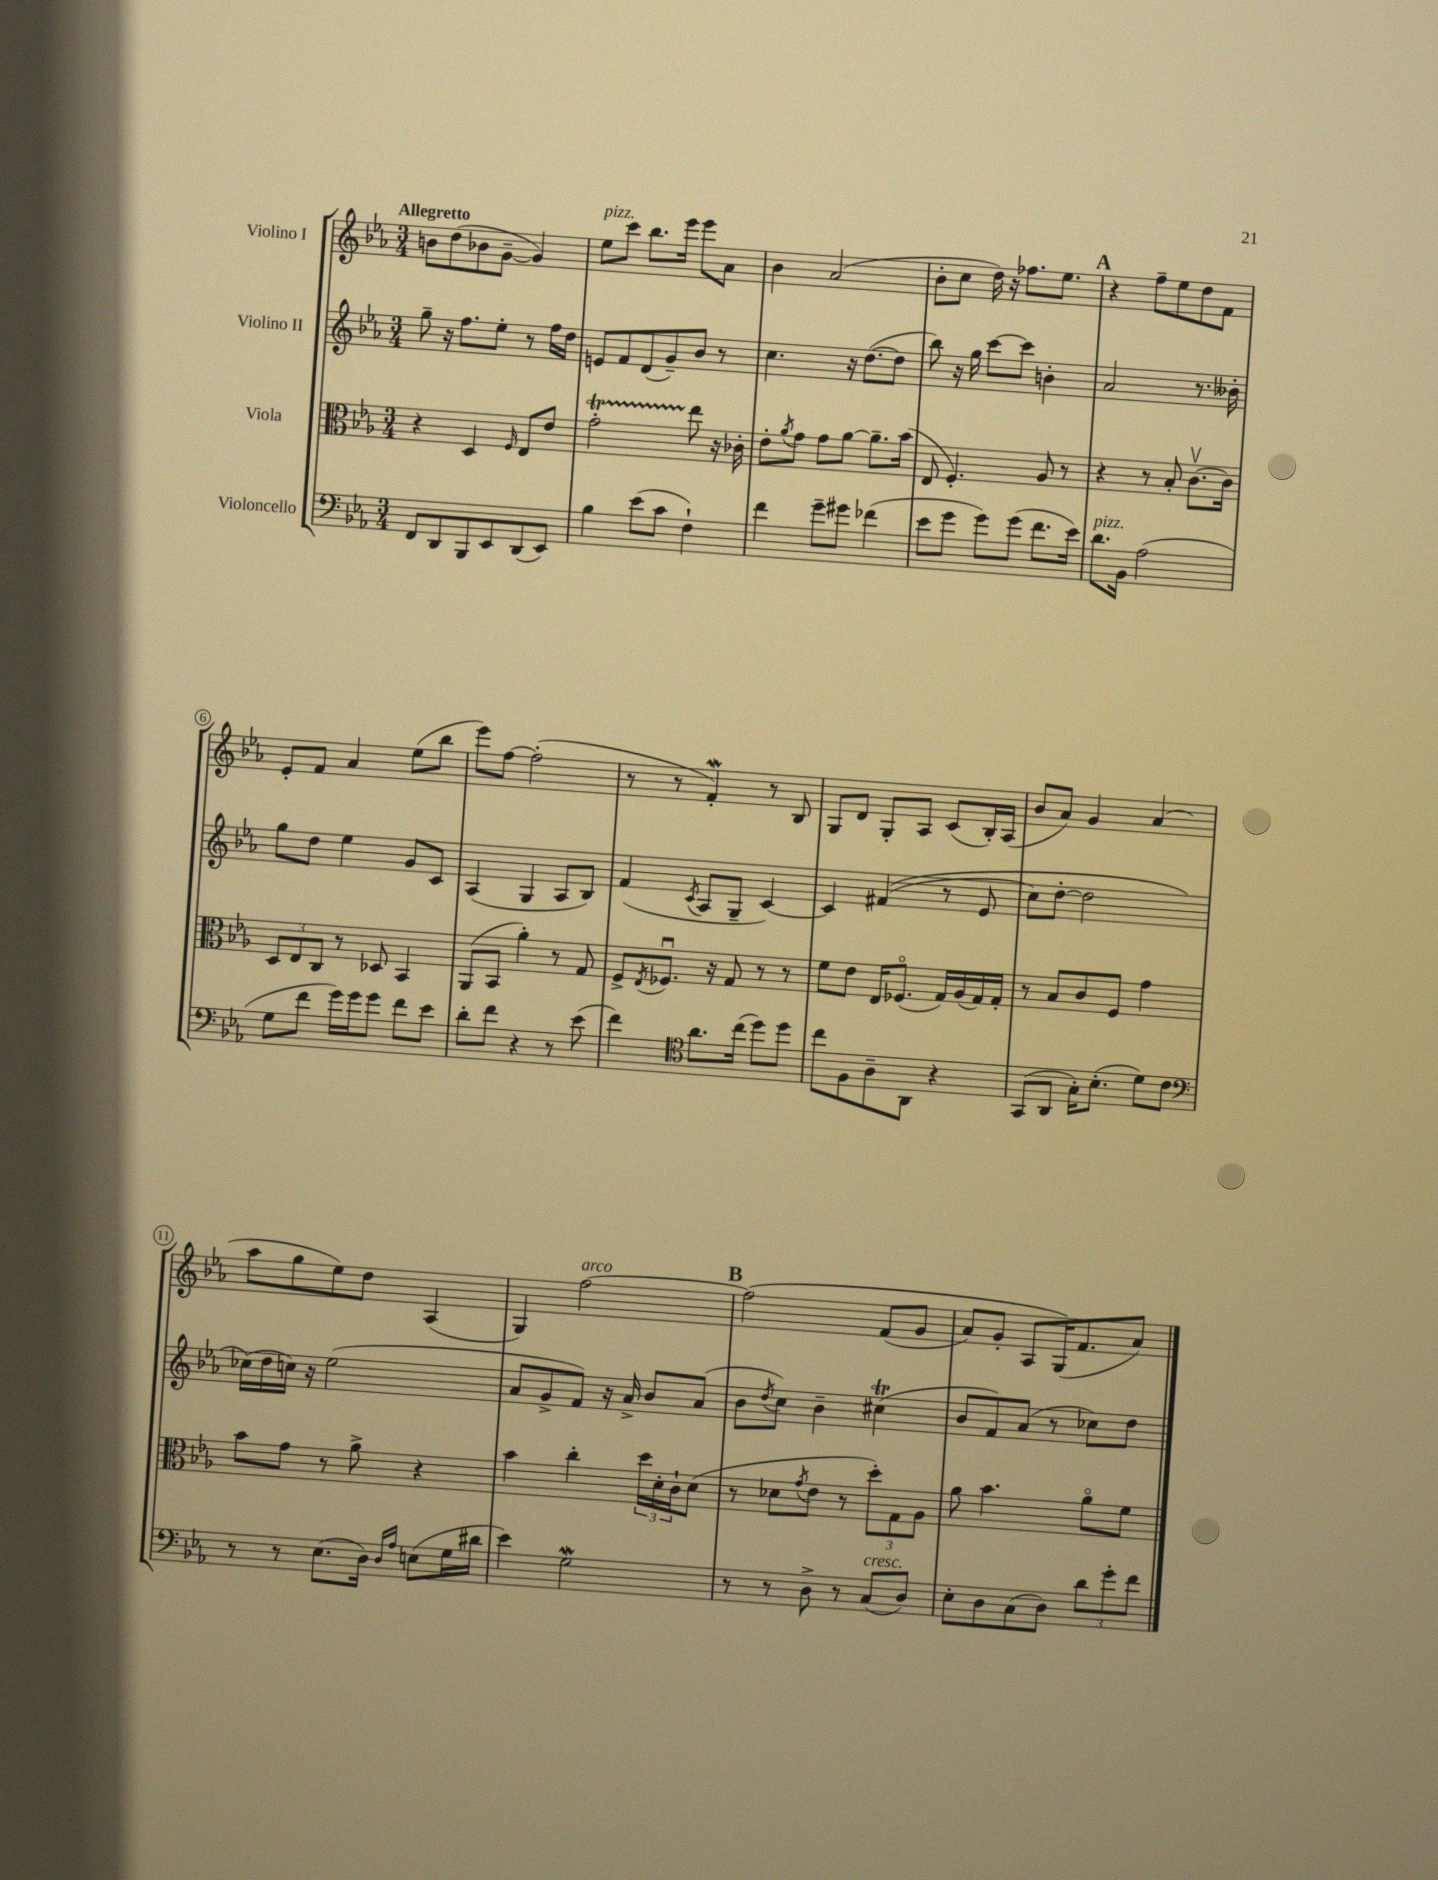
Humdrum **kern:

**kern	**kern	**kern	**kern
*staff4	*staff3	*staff2	*staff1
*clefF4	*clefC3	*clefG2	*clefG2
*k[b-e-a-]	*k[b-e-a-]	*k[b-e-a-]	*k[b-e-a-]
*M3/4	*M3/4	*M3/4	*M3/4
8FF	4r	8gg~	8b
8DD	.	16r	(8dd
.	.	8.ff	.
8BBB-	4D	.	8b-
8EE-	.	8ee-'	[8g~
.	16qqF	.	.
(8DD	8E-	8r	4g])
8EE-)	8e-	16ff	.
.	.	16dd	.
=	=	=	=
4B-	2g'	8e	8ee-
.	.	8f	8ccc
(8e-	.	(8d	8.bb-
8c	.	8g~)	.
.	.	.	16eee-
4F`)	8ee-	8b-	8eee-
.	16r	8r	8a-
.	16c-'	.	.
=	=	=	=
4f	8e-'	4.cc	4b-
.	8qa-	.	.
.	8g	.	.
8g~	8g	.	(2a-
8g#	[8a-	16r	.
.	.	([8.dd	.
(4f-	8.a-~]	.	.
.	.	8dd]	.
.	(16b-	.	.
=	=	=	=
8e-	8E-	8bb-)	8b-'
8g	4.F')	16r	8cc
.	.	16gg	.
8g)	.	[8ccc	16dd)
.	.	.	16r
(8g	.	8ccc]	8.ff-
8.f	8A-	4b'	.
.	.	.	8.ee-
.	8r	.	.
16e-)	.	.	.
=	=	=	=
8.d	4r	2a-	4r
16BB-	.	.	.
(2A-	8r	.	8ff~
.	8B-'	.	8ee-
.	[8.cv	8.r	8dd
.	.	.	8f
.	16c]	16b--'	.
=	=	=	=
8G	12D	8gg	8e-'
.	12E-	.	.
8f	.	8dd	8f
.	12C	.	.
16g)	8r	4ee-	4a-
16g	.	.	.
8g	8D-	.	.
8f	4BB-	8g	(8ee-
8e-	.	8c	8bb-
=	=	=	=
8d'	(8AA-	(4A-	8eee-)
8f	8BB-	.	[8ff
4r	4a-')	4G	(2ff']
8r	8r	8A-	.
(8e-	8G	8B-)	.
=	=	=	=
4f)	8F^	(4f	8r
.	8qE-	.	.
.	8.F-u	.	8r
*clefC4	*	*	*
.	.	8qc	.
8.a-	.	8A-	4f')
.	16r	.	.
.	8G	8G~	.
(16cc	.	.	.
8dd)	8r	[4c)	8r
8dd	8r	.	8B-
=	=	=	=
8cc	8f	4c]	8G
8F	8e-	.	8d
8A-~	16E-	&((4f#	8G'
.	(8.F-o	.	.
8AA-	.	.	8A-
4r	16G)	8r	(8c
.	(16A-	.	.
.	16G)	8e-	16B-')
.	16G'	.	(16A-
=	=	=	=
(8GG	8r	8cc)	8b-
8AA-	8B-	[8dd'	8a-)
16G')	8c	2dd]	4g
(8.B-'	.	.	.
.	8F	.	.
8d)	4g	.	(4a-
8c	.	.	.
=	=	=	=
*clefF4	*	*	*
8r	8b-	(16cc-&)	8aa-
.	.	16dd	.
8r	8g	16cc)	8gg
.	.	16r	.
(8.E-	8r	(2ee-	8ee-)
.	8a-^	.	8dd
16D)	.	.	.
16qqD	.	.	.
16qqA-	.	.	.
(8E	4r	.	(4A-
16G	.	.	.
16d#	.	.	.
=	=	=	=
4e-)	4b-	8a-	4G)
.	.	8g^	.
2G	4cc'	8f)	[2ff
.	.	16r	.
.	.	16a-^	.
.	24dd	8b-	.
.	24d'	.	.
.	24c`	.	.
.	(8d	(8a-	.
=	=	=	=
8r	8r	8b-	&(2ff]
.	.	8qdd	.
8r	8d-	8cc)	.
.	8qg	.	.
8D^	8e-	4b-~	.
8r	8r	.	.
(8C	12dd')	(4cc#	(8f
.	12G	.	.
8D)	.	.	8g
.	12A-	.	.
=	=	=	=
8E-'	8a-	8b-	8a-)
8D	4.b-	8f)	8g'
(8C	.	(8a-	8A-
8D)	.	8r	(16G&)
.	.	.	8.f
12d	8a-o	8cc-)	.
12g'	.	.	.
.	8f	8dd	8a-)
12f	.	.	.
==	==	==	==
*-	*-	*-	*-
